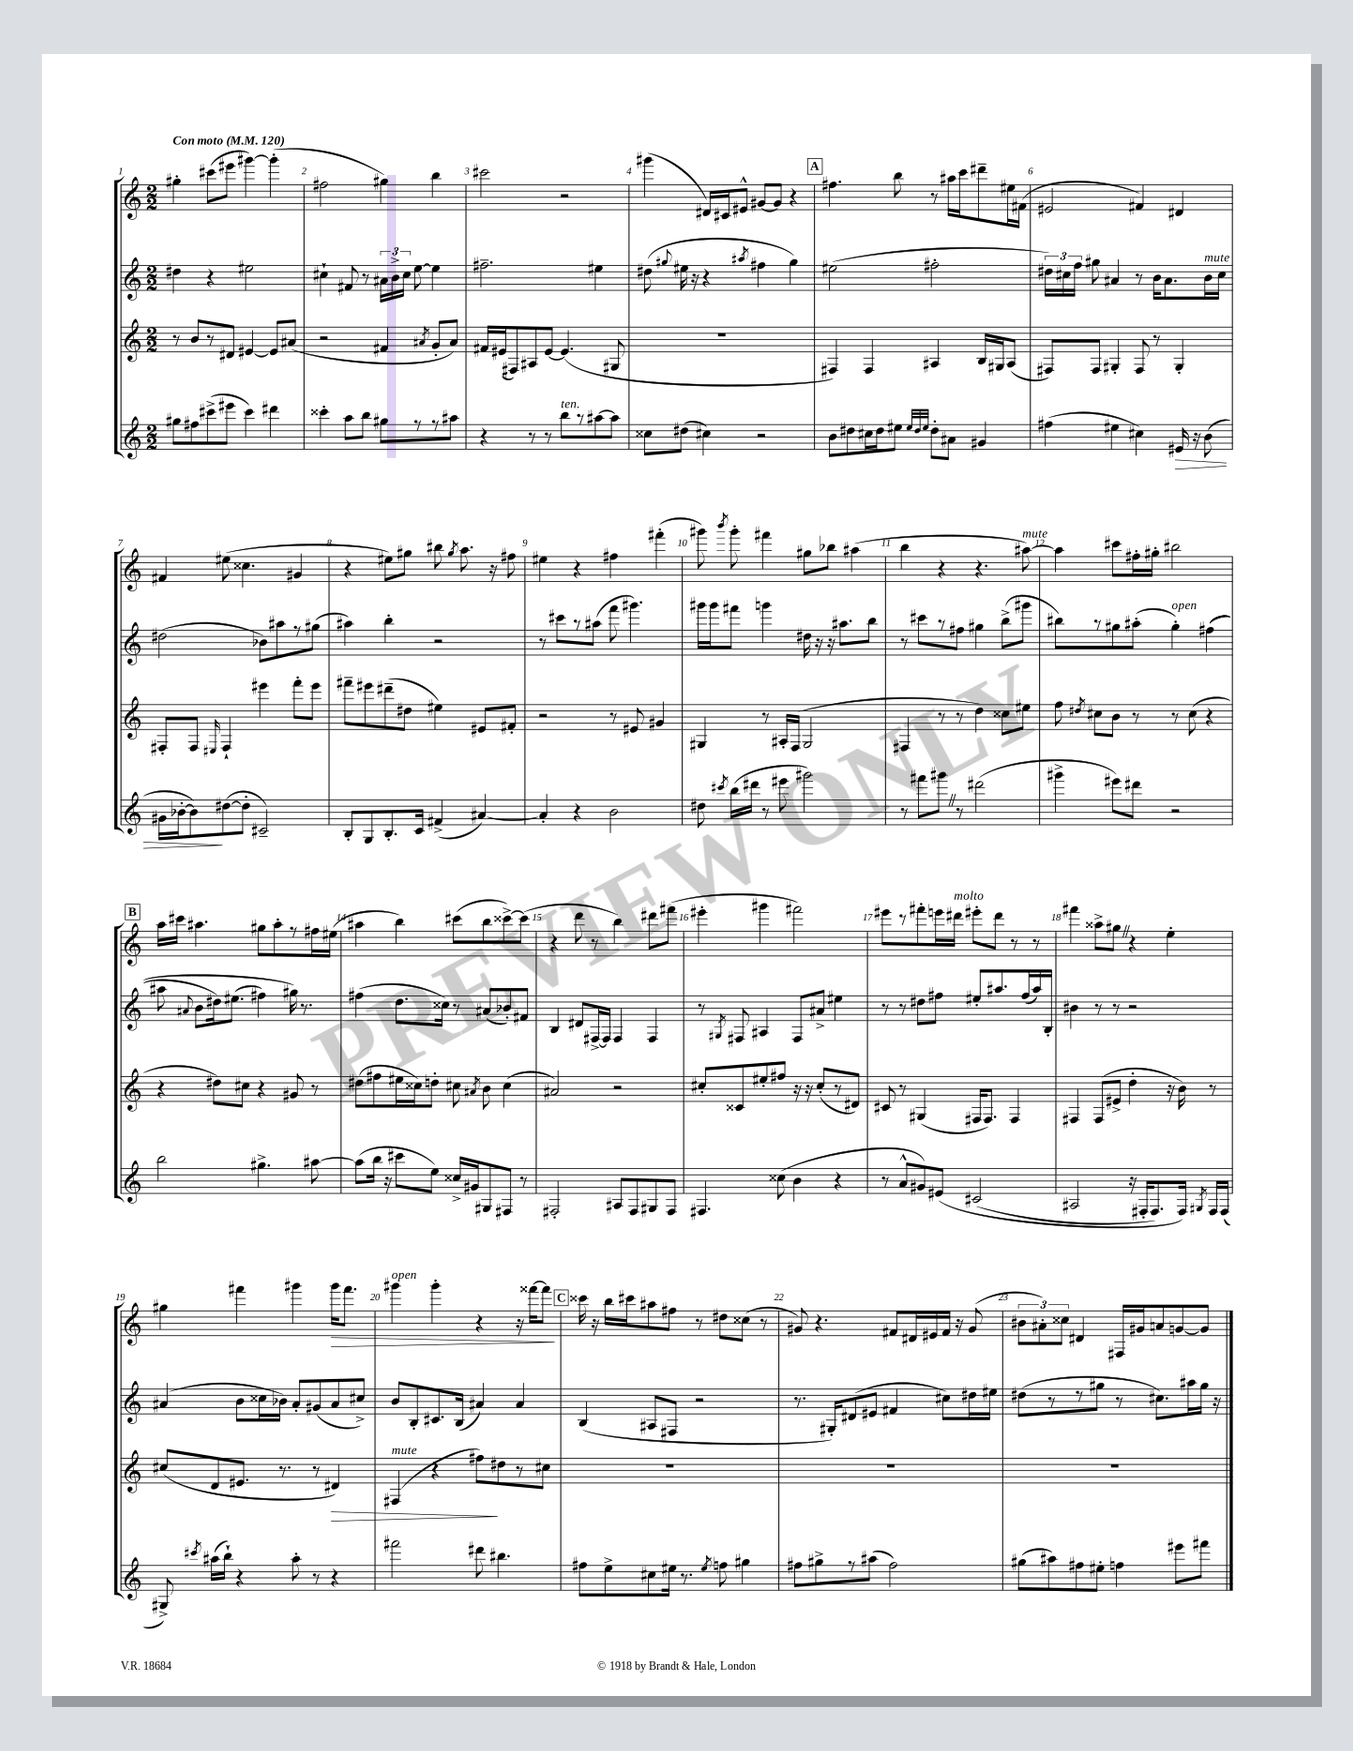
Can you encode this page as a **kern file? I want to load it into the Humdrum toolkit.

**kern	**kern	**kern	**kern
*staff4	*staff3	*staff2	*staff1
*clefG2	*clefG2	*clefG2	*clefG2
*k[]	*k[]	*k[]	*k[]
*M2/2	*M2/2	*M2/2	*M2/2
*MM120	*MM120	*MM120	*MM120
8gg#	8r	4dd#	4gg#'
8ff#	8b	.	.
(8ccc#^	8r	4r	(8ccc#
8eee#	8d#	.	8eee#
4ccc#)	[4e#	2ee#	[4ggg#)
4ddd#	8e#]	.	(4ggg#']
.	(8a#	.	.
=	=	=	=
4ccc##'	2r	4cc#`	2ff#
8aa	.	8f#	.
8bb	.	8r	.
8gg#	4f#	24a#	4gg#)
.	.	24b^	.
.	.	24cc#	.
8r	.	[8ee	.
.	8qa#	.	.
8r	8g'	4ee]	4bb
8aa#	8a#)	.	.
=	=	=	=
4r	16f#	2.ff#~	2ccc#
.	(16e#	.	.
.	8F#)	.	.
8r	8A#	.	.
8r	[8e#	.	.
8bb	(4.e#]	.	2r
8r	.	.	.
[8aa#	.	4ee#	.
8aa#]	8G#	.	.
=	=	=	=
8cc##	1r	(8dd#	(4ggg#
.	.	8qqgg#	.
(8dd#	.	16ee#	.
.	.	16r	.
4cc#)	.	4r	16d#)
.	.	.	16c#
.	.	.	8e#^^
.	.	8qaa#	.
2r	.	4ff#	[8g#
.	.	.	8g#]
.	.	4gg#)	4r
=	=	=	=
8b	4F#)	(2ee#	4.ff#
8dd#	.	.	.
16cc#	4F#	.	.
16dd#	.	.	.
8ee#	.	.	8bb
32qqee#	.	.	.
32qqdd#	.	.	.
32qqee#	.	.	.
8dd#'	4A#	2ff#'	8r
8a#	.	.	16aa#
.	.	.	16ccc
4g#	16B	.	8ddd#~
.	16G#	.	.
.	(8A#	.	16ee#
.	.	.	(16f#
=	=	=	=
(4ff#	8F#)	24dd#)	2e#
.	.	24cc#	.
.	.	24ff	.
.	8F#	8gg#	.
4ee#	4G#'	4a#	.
4cc#)	8F#	8r	4f#)
.	8r	16b	.
.	.	8.a#	.
16e#	4G#'	.	4d#
16r	.	.	.
(8b	.	16b	.
.	.	16cc#	.
=	=	=	=
16g#	8F#'	(2dd#	4f#
[16b-'	.	.	.
8b-])	8F#	.	.
.	16qqE#	.	.
([8dd#	4F#`	.	(8ee#
8dd#']	.	.	4.cc##
2c#~)	4eee#	8b-)	.
.	.	8aa#	.
.	8fff'	8r	4g#
.	8eee#	(8gg#	.
=	=	=	=
8B'	8fff#~	4aa#)	4r
8G	8eee#	.	.
8.B'	(8ddd#~	4bb'	8ee#)
.	8dd#	.	8gg#
16c	.	.	.
(4f#^	4ee#)	2r	8bb#
.	.	.	8qgg#
.	.	.	8.aa
[4a#)	8e#	.	.
.	.	.	16r
.	8f#'	.	8ff#
=	=	=	=
4a#']	2r	8r	4ee#
.	.	8ccc#	.
4r	.	8r	4r
.	.	(8aa#	.
2b	8r	8fff	4ff#
.	8e#	4.ggg#)	.
.	4g#	.	(4fff#'
=	=	=	=
8dd#	4G#	16ggg#	8ggg#)
.	.	16ggg#	.
8qccc#	.	.	8qbbb
(16bb	.	8fff#	8ggg#'
16ddd#	.	.	.
8r	8r	4ggg	4fff#
8eee#	16A#'	.	.
.	(16F	.	.
2ggg#)	2G#	16dd#	8gg#
.	.	16r	.
.	.	16r	8bb-
.	.	8.aa#	.
.	.	.	(4aa#
.	.	8bb	.
=	=	=	=
8r	4F#	8r	4bb
8fff#	.	8ccc#	.
8ggg#	8r	8r	4r
8r	8r	8ff#	.
(2ddd#	4dd)	4gg#	4.r
.	8cc##	(8bb^	.
.	8ee#	8ggg#	[8aa#)
=	=	=	=
4ggg#^	8ff	8bb#)	4aa#]
.	8qdd#	.	.
.	8cc#	8r	.
8eee#)	8b	8gg#	8ccc#
8ddd#	8r	(8aa#'	16ff#'
.	.	.	16gg#'
2r	8r	4gg#')	2bb#
.	(8cc#	.	.
.	4r	&((4ff#	.
=	=	=	=
2bb	4r	8aa#	16aa
.	.	.	16ccc#
.	.	8qqa#	.
.	.	8b	4.aa#
.	8dd#)	16dd#)	.
.	.	(8.ee#	.
.	8cc#	.	.
4.gg#^	4r	4ff#)	8gg#
.	.	.	8aa#'
.	8g#	16gg#&)	8r
.	.	8.r	.
[8aa#	8r	.	16ff#
.	.	.	(16ee#
=	=	=	=
(8aa#]	(8dd#	(4ff#	4aa#
16bb	8ff#	.	.
16r	.	.	.
8ccc#	16ee#	8.dd	4bb)
.	16cc##)	.	.
8ee)	8dd'	.	.
.	.	16cc##)	.
16cc##^	8cc#	8r	(8ccc#
16g#	.	.	.
.	8qa#	.	.
8G#	8b	(8a#	8bb
8F#	(4cc#	8b-')	[8ccc##^)
8r	.	8f#	(8ccc##]
=	=	=	=
2F#'	2a#)	4B	4r
.	.	8d#	8ddd
.	.	[16F#^	8r
.	.	16F#]	.
8A#	2r	4F#	4bb)
8F#	.	.	.
8G#	.	4F#	8ddd#
8F#	.	.	(8fff#
=	=	=	=
4.F#	8cc#'	8r	4eee#'
.	.	8qG#	.
.	8c##	8F#	.
.	8ee#'	4A#	4ggg#
(8cc##	8ff#	.	.
4b	16r	8F#	2fff#)
.	16r	.	.
.	(8cc#'	8a#^	.
4r	8r	4ee#	.
.	8d#)	.	.
=	=	=	=
8r	8c#	8r	8eee#
8a^^	8r	8r	8r
8g#)	(4G#	8dd#	8fff#'
&(8e#	.	8ff#	16eee
.	.	.	16ddd#
(2c#	16F#	8ee#'	8eee#'
.	8.F#)	.	.
.	.	8.aa#	8ddd#
.	4F#	.	8r
.	.	(16ff#	.
.	.	16aa#)	8r
.	.	16B'	.
=	=	=	=
2A#	4F#	4b#	4fff#
.	(8F#	8r	8aa##^
.	8e#^	8r	8gg#
16r	4dd'	2r	4r
16F#'	.	.	.
8.F#)	.	.	.
.	16r	.	4ee'
16F#&)	16b)	.	.
8qG#	.	.	.
16F#	8r	.	.
(16F#	.	.	.
=	=	=	=
8G#^)	(8cc#	(4a#	4gg#
8qccc#	.	.	.
(16aa#	8d	.	.
16bb`)	.	.	.
4r	8.e#	8b	4fff#
.	.	16cc##	.
.	8.r	16b-)	.
8aa#'	.	8a#'	4ggg#
8r	8r	(8g#	.
4r	4d#)	8a#	16ggg#
.	.	.	8.fff#
.	.	8cc#^)	.
=	=	=	=
2fff#	(4F#	8b	4ggg#
.	.	8B'	.
.	4r	8.c#	4ggg#'
.	.	(16B	.
8ddd#	8ff#)	4a#)	4r
4.bb#	8dd#	.	.
.	8r	4a#	16r
.	.	.	[16fff##
.	8cc#	.	8fff##]
=	=	=	=
8ff#	1r	(4B	16ccc##
.	.	.	16r
8ee^	.	.	16bb
.	.	.	16ccc#
8cc#	.	8A#	8aa#
16ee#	.	8F#	8ff#
8.r	.	.	.
.	.	2r	8r
8qee#	.	.	.
8ff	.	.	8dd#
4gg#	.	.	(8cc##
.	.	.	8r
=	=	=	=
8ff#	1r	8.r	8g#)
8gg#^	.	.	4.r
.	.	16G#')	.
8r	.	(8d#	.
(8aa#	.	8e#	.
2ff#)	.	4f#	8f#
.	.	.	16d#
.	.	.	16e#
.	.	8cc#)	16f#
.	.	.	16r
.	.	16dd#	(8g#
.	.	16ee#	.
=	=	=	=
(8gg#	1r	(8dd#	12b#
.	.	.	12a#')
8aa#)	.	8r	.
.	.	.	12cc##
8ff#	.	8r	4d#
8ee#'	.	8gg#	.
4ff	.	8r	16F#
.	.	.	16g#
.	.	8.cc#)	8a
8eee#	.	.	[8g
.	.	16aa#	.
8fff#	.	16gg#	8g]
.	.	16r	.
==	==	==	==
*-	*-	*-	*-
